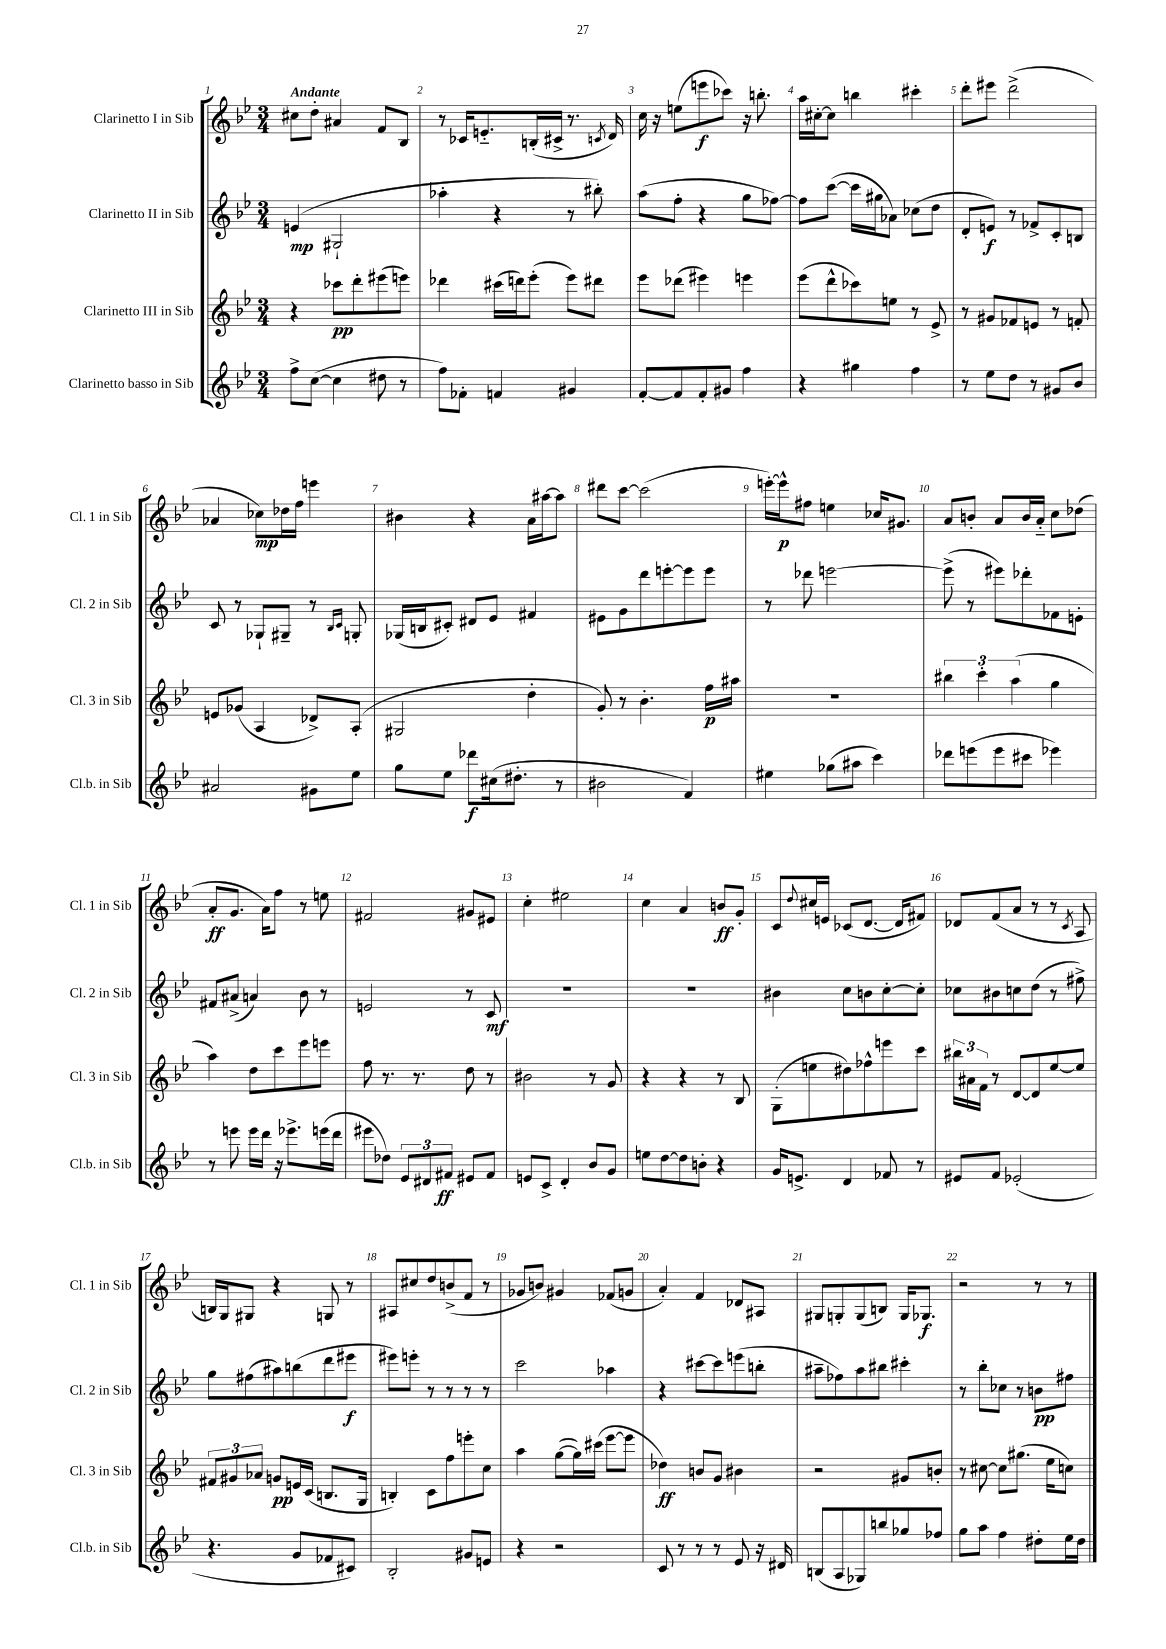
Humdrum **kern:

**kern	**kern	**kern	**kern
*staff4	*staff3	*staff2	*staff1
*clefG2	*clefG2	*clefG2	*clefG2
*k[b-e-]	*k[b-e-]	*k[b-e-]	*k[b-e-]
*M3/4	*M3/4	*M3/4	*M3/4
8ff^\L	4r	(4e/	8cc#\L
([8cc\J	.	.	8dd'\J
4cc\]	8ccc-\L	2G#`/	4a#/
.	8ddd'\	.	.
8dd#\	(8eee#\	.	8f/L
8r	8eee\J)	.	8B-/J
=	=	=	=
8ff\L)	4ddd-\	4aa-'\	8r
8f-'\J	.	.	16c-/LK
.	.	.	8.e'~/
4f/	(16ccc#\LL	4r	.
.	16ddd\J)	.	.
.	(8eee-'\J	.	(16B'/L
.	.	.	16c#^/JJ
4g#/	8eee-\L)	8r	8.r
.	8ddd#\J	8bb#'\)	.
.	.	.	8qc/
.	.	.	16d/)
=	=	=	=
[8f'/L	8eee-\L	(8aa\L	16cc\
.	.	.	16r
8f/]	(8ddd-\J	8ff'\J	(8ee\L
8f'/	4eee#\)	4r	8eee\
8g#/J	.	.	8ccc-\J)
4ff\	4eee\	8gg\L	16r
.	.	.	8.bb'\
.	.	[8ff-\J)	.
=	=	=	=
4r	(8eee-\L	8ff-\]L	16aa\LL
.	.	.	[16cc#'\J
.	8ddd^^\	([8ccc\J	8cc#\]J
4gg#\	8ccc-\)	16ccc\]LL	4bb\
.	.	16gg#\J	.
.	8ee\J	8a-\J)	.
4ff\	8r	(8cc-\L	4ccc#'\
.	8e-^/	8dd\J	.
=	=	=	=
8r	8r	8d'/L	8ddd'\L
8ee-\L	8g#/L	8e/J)	8eee#\J
8dd\J	8f-/	8r	(2ddd^\
8r	8e/J	8f-^/L	.
8g#/L	8r	8c'/	.
8b-/J	8f'/	8B/J	.
=	=	=	=
2a#/	8e/L	8c/	4a-/
.	(8g-/J	8r	.
.	4A/	8G-`/L	8cc-\L)
.	.	8G#~/J	16dd-\L
.	.	.	16ff\JJ
8g#\L	8d-^/L)	8r	4eee\
.	.	16qqB-/LL	.
.	.	16qqc/JJ	.
8ee-\J	(8A'/J	8G'/	.
=	=	=	=
8gg\L	2G#/	(16G-/LL	4b#\
.	.	16B/J	.
8ee-\J	.	8c#'/J)	.
8ddd-\L	.	8d#/L	4r
(16cc#\k	.	8e-/J	.
8.dd#'\J	.	.	.
.	4dd'\	4f#/	16a\LL
.	.	.	[16aa#\J
8r	.	.	8aa#\]J
=	=	=	=
2b#\	8g'/)	8e#\L	8ddd#\L
.	8r	8g\	[8ccc\J
.	4.b-'\	8ddd\	(2ccc\]
.	.	[8eee'\	.
4f/)	.	8eee\]	.
.	16ff\LL	8eee\J	.
.	16aa#\JJ	.	.
=	=	=	=
4ee#\	2.r	8r	[16eee'\LL)
.	.	.	16eee^^\]J
.	.	8ddd-\	8ff#\J
(8gg-\L	.	[2eee\	4ee\
8aa#\J	.	.	.
4ccc\)	.	.	16cc-/LK
.	.	.	8.g#/J
=	=	=	=
8ddd-\L	6bb#\	(8eee^\]	8a/L
(8eee\	.	8r	8b'/J
.	6ccc'\	.	.
8eee\	.	8eee#\L)	8a/L
.	(6aa\	.	.
8ccc#\J	.	8ddd-'\	16b/L
.	.	.	16a'~/JJ
4eee-\)	4gg\	8f-\	8cc\L
.	.	8e'\J	(8dd-\J
=	=	=	=
8r	4aa\)	8f#/L	8a'/L
8eee\	.	(8a#^/J	8.g/J
16eee\LL	8dd\L	4a/)	.
16ddd\JJ	.	.	16a\LK)
16r	8ccc\	.	8ff\J
8.eee-^\L	.	.	.
.	8eee-\	8b-\	8r
(16eee\L	8eee\J	8r	8ee\
16ddd\JJ	.	.	.
=	=	=	=
8eee#\L	8ff\	2e/	2f#/
8dd-\J)	8.r	.	.
12e-/L	.	.	.
.	8.r	.	.
12d#/	.	.	.
12f#/J	.	.	.
8e#/L	8dd\	8r	8g#/L
8f#/J	8r	8c/	8e#/J
=	=	=	=
8e/L	2b#\	2.r	4cc'\
8c^/J	.	.	.
4d'/	.	.	2ee#\
8b-/L	8r	.	.
8g/J	8g/	.	.
=	=	=	=
8ee\L	4r	2.r	4cc\
[8dd\	.	.	.
8dd\]	4r	.	4a/
8b'\J	.	.	.
4r	8r	.	8b/L
.	8B-/	.	8g'/J
=	=	=	=
16g/LK	(8G'\L	4b#\	8c/L
8.e^/J	.	.	.
.	.	.	8qqdd/
.	8ee\	.	16cc#/L
.	.	.	16e/JJ
4d/	8dd#\)	8cc\L	(8c-/L
.	8ff-^^\	8b\	[8.d/J
8f-/	8eee\	[8cc'\	.
.	.	.	16d/]LK
8r	8ccc\J	8cc'\]J	8f#/J)
=	=	=	=
8e#/L	24bb#\LL	8cc-\L	8d-/L
.	24a#\	.	.
.	24f\JJ	.	.
8f/J	8r	8b#\	(8f/
(2e-'/	[8d/L	8cc\	8a/J
.	8d/]	(8dd\J	8r
.	[8ee-/	8r	8r
.	.	.	8qc/
.	8ee-/]J	8ff#^\)	8A/
=	=	=	=
4.r	12f#/L	8gg\L	16B/LL)
.	.	.	16G/J
.	12g#/	.	.
.	.	(8ff#\	8G#/J
.	12a-/J	.	.
.	8g/L	8aa#\)	4r
8g/L	16e/L	(8bb\	.
.	(16c/JJ	.	.
8f-/	8.B/L	8ddd\	8G/
8c#/J)	.	8eee#\J	8r
.	16G/Jk	.	.
=	=	=	=
2B-'/	4B'/)	8eee#\L)	8A#/L
.	.	8eee'\J	8cc#/
.	8c\L	8r	8dd/
.	8ff\	8r	(8b^/
8g#/L	8eee'\	8r	8f/J
8e/J	8cc\J	8r	8r
=	=	=	=
4r	4aa\	2ccc\	8g-/L
.	.	.	8b/J)
2r	([8gg\L	.	4g#/
.	16gg\]L)	.	.
.	(16ccc#\JJ	.	.
.	[8eee-\L	4aa-\	(8f-/L
.	8eee-\]J	.	8g/J
=	=	=	=
8c/	4dd-\)	4r	4a'/)
8r	.	.	.
8r	8b/L	[8ccc#\L	4f/
8r	8g/J	8ccc#\]	.
8e-/	4b#\	(8eee\	8d-/L
16r	.	8bb'\J	8A#/J
16d#/	.	.	.
=	=	=	=
(8B/L	2r	8aa#~\L	8G#/L
8A/	.	8ff-\)	8G'/
8G-/)	.	8aa#\	(8G/
8bb/	.	8bb#\J	8B/J)
8gg-/	8g#/L	4ccc#'\	16G/LK
.	.	.	8.G-/J
8ff-/J	8b'/J	.	.
=	=	=	=
8gg\L	8r	8r	2r
8aa\J	[8cc#\	8bb-'\L	.
4ff\	8cc#\]L	8cc-\J	.
.	(8.gg#\J	8r	.
8dd#'\L	.	8b\L	8r
.	16ee-\LK	.	.
16ee-\L	8cc\J)	8ff#\J	8r
16dd#\JJ	.	.	.
==	==	==	==
*-	*-	*-	*-
